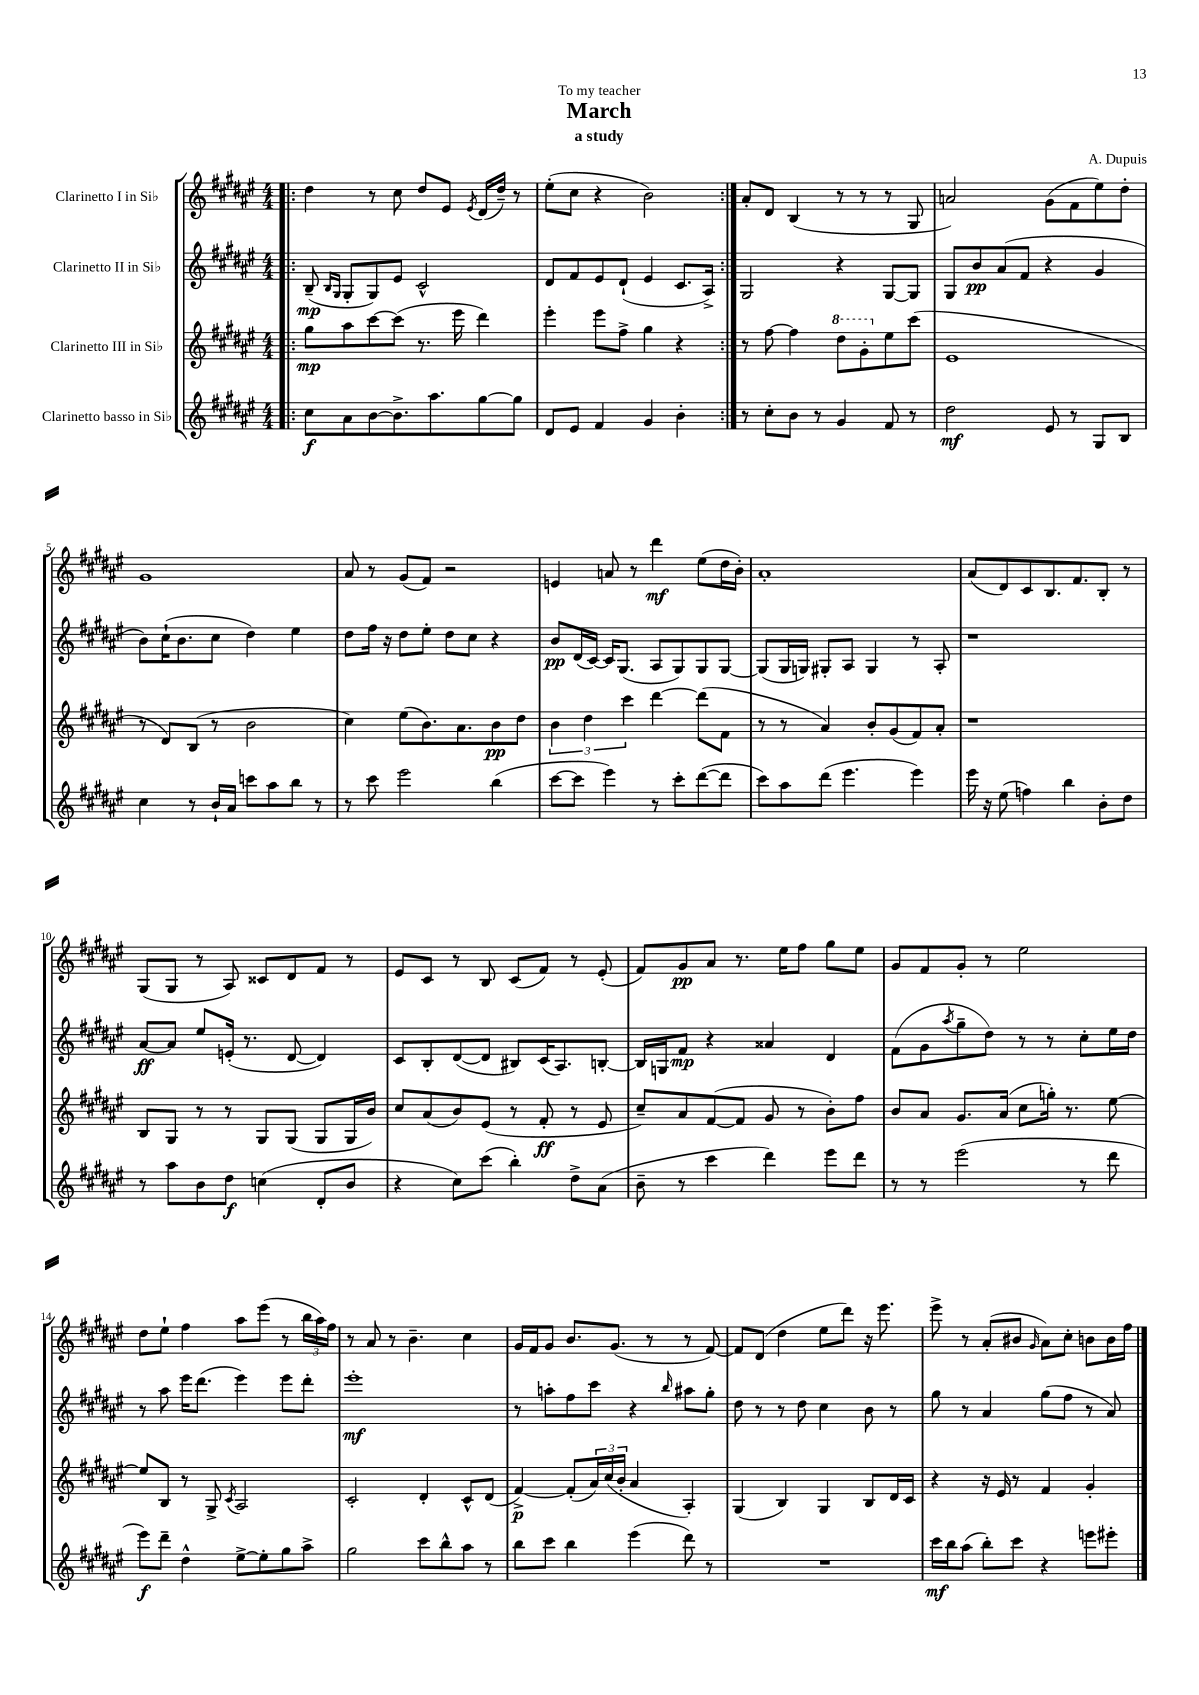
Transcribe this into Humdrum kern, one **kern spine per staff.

**kern	**kern	**kern	**kern
*staff4	*staff3	*staff2	*staff1
*clefG2	*clefG2	*clefG2	*clefG2
*k[f#c#g#d#a#e#]	*k[f#c#g#d#a#e#]	*k[f#c#g#d#a#e#]	*k[f#c#g#d#a#e#]
*M4/4	*M4/4	*M4/4	*M4/4
=!|:	=!|:	=!|:	=!|:
8cc#	8gg#	(8B~	4dd#
.	.	16qqB	.
.	.	16qqG#	.
8a#	8aa#	8G#'	.
[8b	[8ccc#	8G#)	8r
8.b^]	(8ccc#]	8e#	8cc#
.	8.r	2c#^^	8dd#
8.aa#	.	.	.
.	.	.	8e#
.	16eee#	.	.
.	.	.	8qe#
[8gg#	4ddd#)	.	(16d#
.	.	.	16dd#~)
8gg#]	.	.	8r
=	=	=	=
8d#	4eee#'	8d#	(8ee#'
8e#	.	8f#	8cc#
4f#	8eee#	8e#	4r
.	8ff#^	(8d#`	.
4g#	4gg#	4e#	2b)
4b'	4r	8.c#	.
.	.	16A#^)	.
=:|!	=:|!	=:|!	=:|!
8r	8r	2G#	8a#'
8cc#'	[8ff#	.	8d#
8b	4ff#]	.	(4B
8r	.	.	.
4g#	8ddd#	4r	8r
.	8gg#'	.	8r
8f#	8ee#	[8G#	8r
8r	(8ccc#	8G#]	8G#
=	=	=	=
2dd#	1e#	8G#	2a)
.	.	8b	.
.	.	(8a#	.
.	.	8f#	.
8e#	.	4r	(8g#
8r	.	.	8f#
8G#	.	4g#	8ee#)
8B	.	.	8dd#'
=	=	=	=
4cc#	8r	8b)	1g#
.	8d#)	(16cc#`	.
.	.	8.b	.
8r	(8B	.	.
16b`	8r	8cc#	.
16a#	.	.	.
8ccc	2b	4dd#)	.
8aa#	.	.	.
8bb	.	4ee#	.
8r	.	.	.
=	=	=	=
8r	4cc#)	8dd#	8a#
8ccc#	.	16ff#	8r
.	.	16r	.
2eee#	(8ee#	8dd#	(8g#
.	8.b)	8ee#'	8f#)
.	.	8dd#	2r
.	8.a#	.	.
.	.	8cc#	.
(4bb	8b	4r	.
.	8dd#	.	.
=	=	=	=
[8ccc#	6b	8b	4e
8ccc#]	.	(16d#	.
.	6dd#	.	.
.	.	[16c#)	.
4eee#)	.	16c#]	8a
.	.	(8.G#	.
.	6ccc#	.	.
.	.	.	8r
8r	[4ddd#	8A#	4ddd#
8ccc#'	.	8G#)	.
([8ddd#	(8ddd#]	8G#	(8ee#
8ddd#]	8f#	[8G#	16dd#
.	.	.	16b')
=	=	=	=
8ccc#)	8r	(8G#]	1a#'
8aa#	8r	16G#	.
.	.	16G)	.
(8ddd#	4a#)	8G#'	.
4.eee#	.	8A#	.
.	8b'	4G#	.
.	(8g#	.	.
4eee#)	8f#)	8r	.
.	8a#'	8A#'	.
=	=	=	=
16eee#	1r	1r	(8a#
16r	.	.	.
(8ee#	.	.	8d#)
4ff)	.	.	8c#
.	.	.	8.B
4bb	.	.	.
.	.	.	8.f#
8b'	.	.	8B'
8dd#	.	.	8r
=	=	=	=
8r	8B	[8a#	(8G#
8aa#	8G#	8a#]	8G#
8b	8r	8ee#	8r
8dd#	8r	(16e'	8A#)
.	.	8.r	.
(4cc	8G#	.	8c##
.	(8G#	[8d#	8d#
8d#'	8G#	4d#])	8f#
8b	16G#	.	8r
.	16b)	.	.
=	=	=	=
4r	8cc#	8c#	8e#
.	(8a#	8B'	8c#
8cc#)	8b)	([8d#	8r
(8ccc#	(8e#	8d#]	8B
4bb')	8r	8B#)	(8c#
.	8f#'	(16c#	8f#)
.	.	8.A#)	.
8dd#^	8r	.	8r
(8a#	8e#	[8B'	(8e#'
=	=	=	=
8b~	8cc#~)	16B]	8f#)
.	.	16G	.
8r	8a#	8f#	8g#
4ccc#	([8f#	4r	8a#
.	8f#]	.	8.r
4ddd#)	8g#	4a##	.
.	.	.	16ee#
.	8r	.	8ff#
8eee#	8b')	4d#	8gg#
8ddd#	8ff#	.	8ee#
=	=	=	=
8r	8b	(8f#	8g#
8r	8a#	8g#	8f#
.	.	8qaa#	.
(2eee#	8.g#	8gg#~	8g#'
.	.	8dd#)	8r
.	(16a#	.	.
.	8cc#	8r	2ee#
.	16gg')	8r	.
.	8.r	.	.
8r	.	8cc#'	.
8ddd#	[8ee#	16ee#	.
.	.	16dd#	.
=	=	=	=
8eee#)	8ee#]	8r	8dd#
8ddd#~	8B	8aa#	8ee#`
4dd#^^	8r	16eee#	4ff#
.	.	(8.ddd#	.
.	8G#^	.	.
.	8qc#	.	.
[8ee#^	2A#	4eee#)	8aa#
8ee#']	.	.	(8eee#
8gg#	.	8eee#	8r
8aa#^	.	8ddd#'	24bb
.	.	.	24aa#)
.	.	.	24ff#
=	=	=	=
2gg#	2c#'	1eee#'	8r
.	.	.	8a#
.	.	.	8r
.	.	.	4.b~
8ccc#	4d#'	.	.
8bb^^	.	.	.
8aa#	8c#^^	.	4cc#
8r	(8d#	.	.
=	=	=	=
8bb	[4f#^)	8r	16g#
.	.	.	16f#
8ccc#	.	8aa'	8g#
4bb	(8f#']	8ff#	8.b
.	24a#)	8ccc#	.
.	(24cc#	.	.
.	.	.	(8.g#
.	24b'	.	.
(4eee#	4a#	4r	.
.	.	.	8r
.	.	16qqbb	.
8ddd#)	4A#')	8aa#	8r
8r	.	8gg#'	[8f#)
=	=	=	=
1r	(4G#	8dd#	8f#]
.	.	8r	(8d#
.	4B)	8r	4dd#
.	.	8dd#	.
.	4G#	4cc#	8ee#
.	.	.	8ddd#)
.	8B	8b	16r
.	.	.	8.eee#
.	16d#	8r	.
.	16c#	.	.
=	=	=	=
16ccc#	4r	8gg#	8eee#^
16bb	.	.	.
(8aa#	.	8r	8r
8bb')	16r	4a#	(8a#'
.	16e#	.	.
8ccc#	8r	.	8b#
.	.	.	16qqg#
4r	4f#	(8gg#	8a#)
.	.	8ff#	8cc#'
8eee	4g#'	8r	8b
8eee#'	.	8a#)	16b
.	.	.	16ff#
==	==	==	==
*-	*-	*-	*-
